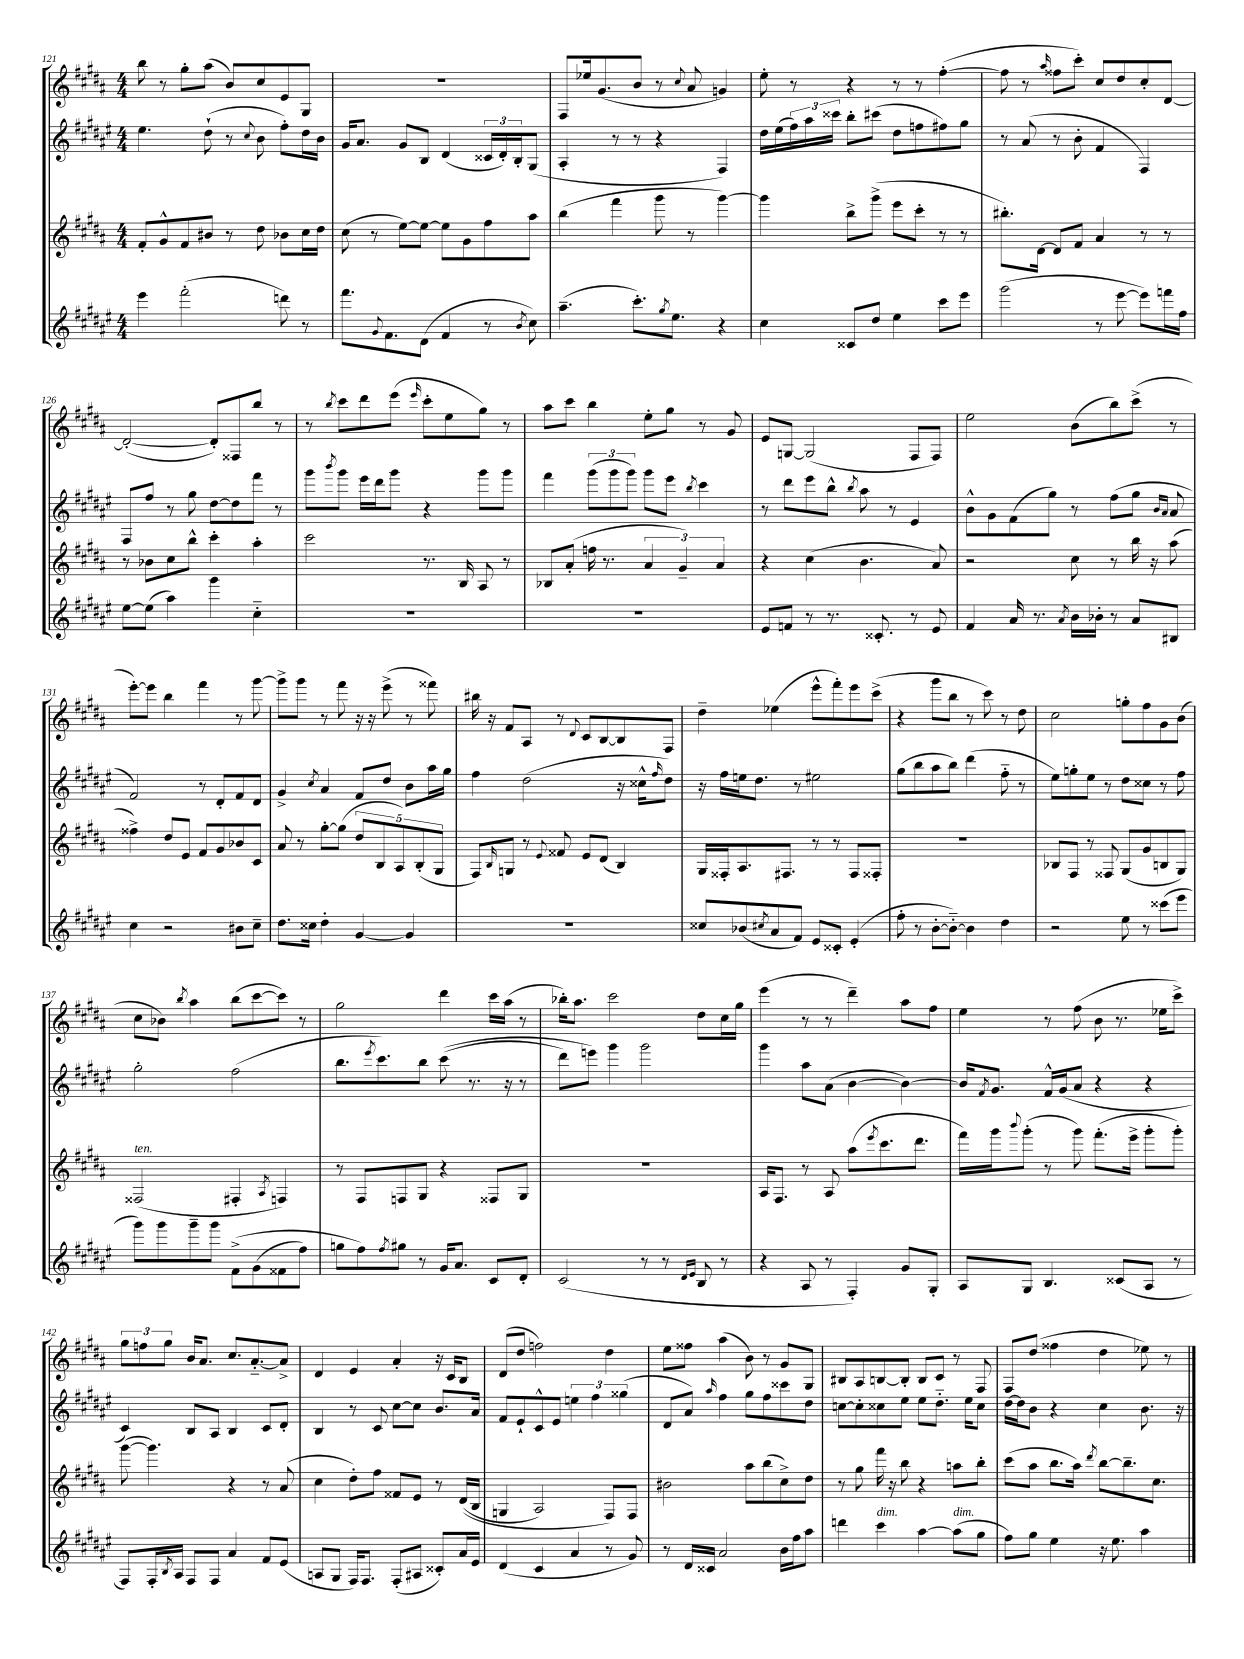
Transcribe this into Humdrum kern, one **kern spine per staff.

**kern	**kern	**kern	**kern
*part4	*part3	*part2	*part1
*staff4	*staff3	*staff2	*staff1
*clefG2	*clefG2	*clefG2	*clefG2
*k[f#c#g#d#a#e#]	*k[f#c#g#d#a#]	*k[f#c#g#d#a#e#]	*k[f#c#g#d#a#]
*M4/4	*M4/4	*M4/4	*M4/4
=121	=121	=121	=121
4eee#\	8f#'/L	4.ee#\	8bb\
.	8g#^^/	.	8r
(2fff#'\	8f#/	.	8gg#'\L
.	8b#X/J	(8dd#`\	(8aa#\J
.	8r	8r	8b/L)
.	.	8qqcc#/	.
.	8dd#\	8b\	8cc#/
8dddn\)	8b-X\L	8ff#'\L)	8e/
8r	16cc#\L	16dd#\L	8G#/J
.	16dd#\JJ	16b\JJ	.
=122	=122	=122	=122
8.fff#\L	(8cc#\	16g#/KL	1r
.	.	8.a#/J	.
.	8r	.	.
8qqg#/	.	.	.
8.f#\	.	.	.
.	[8ee\L)	8g#/L	.
(8d#\J	8ee\J_	8B/J	.
4f#/	8ee\L]	(4d#/	.
.	8g#\	.	.
8r	8ff#\	24c##X/LL	.
.	.	24d#'/)	.
.	.	24B'/J	.
8qb/	.	.	.
8cc#\)	8aa#\J	(8G#/J	.
=123	=123	=123	=123
(4.aa#~\	(4bb\	4A#'/	8F#/L
.	.	.	16ee-X/k
.	.	.	(8.g#/
.	4fff#\	8r	.
8.ccc#'\L)	.	8r	8b/J
.	8ggg#\	4r	8r
8qgg#/	.	.	.
8.ee#\J	.	.	.
.	.	.	8qqcc#/
.	8r	.	8a#/
4r	[4ggg#\)	4F#/)	4gn/)
=124	=124	=124	=124
4cc#\	4ggg#\]	16dd#\LL	8ee'\
.	.	(16ee#\	.
.	.	24ff#\)	8r
.	.	24aa#\	.
.	.	24ccc##X\JJ	.
8c##X/L	8bb^\L	8bb'\L	4r
8dd#/J	(8ggg#^\J	(8ccc#X\J	.
4ee#\	8eee\L	8dd#\L	8r
.	8ccc#'\J	8ffn\	8r
8ccc#\L	8r	8ff#X\)	([4ff#'\
8eee#\J	8r	8gg#\J	.
=125	=125	=125	=125
(2ggg#\	8.bb#X'\L)	8r	8ff#\]
.	.	(8a#/	8r
.	[16d#\Jk	.	.
.	.	.	16qqaa#/
.	8d#/L]	8r	8ff##X\L
.	8f#/J	8b'\	8ccc#'\J)
8r	4a#/	4f#/	8cc#/L
[8eee#\	.	.	8dd#/
8eee#\L])	8r	4F#/)	8cc#'/
16fffn\L	8r	.	[8d#/J
16ff#\JJ	.	.	.
!!LO:LB:g=z
=126	=126	=126	=126
[8ee#\L	8r	8F#/L	(2d#'/_
(8ee#\J]	8b-X\L	8ff#/J	.
4aa#\)	8cc#\	8r	.
.	8bb^^\J	8gg#\	.
4ggg#\	4ccc#'\	[8dd#\L	8d#'/L])
.	.	8dd#\]	8F##X/
4cc#\	4aa#'\	8fff#\J	8bb/J
.	.	8r	8r
=127	=127	=127	=127
1r	2ccc#\	8ggg#\L	8r
.	.	8qbbb/	8qbb/
.	.	8ggg#\J	8ccc#\L
.	.	16eee#\LL	8ddd#\
.	.	16ddd#\J	.
.	.	8ggg#\J	(8eee\J
.	.	.	16qqeee/
.	8.r	4r	8ccc#'\L
.	.	.	8ee\
.	16B/	.	.
.	8A#/	8ggg#\L	8gg#\J)
.	8r	8ggg#\J	8r
=128	=128	=128	=128
1r	8B-X/L	4fff#\	8aa#\L
.	(8a#'/J	.	8ccc#\J
.	16ffn\	(12ggg#\L	4bb\
.	8.r	.	.
.	.	12ggg#\	.
.	.	12ggg#\J)	.
.	6a#/	8ggg#\L	8ee'\L
.	.	8eee#\J	8gg#\J
.	6g#~/)	.	.
.	.	8qbb/	.
.	.	4ccc#\	8r
.	6a#/	.	.
.	.	.	8g#/
=129	=129	=129	=129
8e#/L	4r	8r	8e/L
8fn/J	.	8ddd#\L	[8Gn/J
8r	(4cc#\	8eee#\	(2G/]
8.r	.	8bb^^\J	.
.	.	8qbb/	.
.	4.b\	8aa#\	.
8.c##X'/	.	.	.
.	.	8r	.
8r	.	4e#/	8F#/L
8e#/	8a#/)	.	8F#/J)
=130	=130	=130	=130
4f#/	2r	8b^^\L	2ee\
.	.	8g#\	.
16a#/	.	(8f#\	.
8.r	.	.	.
.	.	8gg#\J)	.
8qa#/	.	.	.
16b\LL	8cc#\	8r	(8b\L
16b-X'\JJ	.	.	.
8r	8r	(8ff#\L	8bb\)
8a#/L	16bb\	8gg#\J	(8ccc#^\J
.	16r	.	.
.	.	16qqb/LL	.
.	.	16qqa#/JJ	.
8B#X/J	(8aa#\	8a#/	8r
!!LO:LB:g=z
=131	=131	=131	=131
4cc#\	4ff##X^\)	2f#/)	[8eee'\L)
.	.	.	8eee\J]
2r	8dd#/L	.	4bb\
.	8e/J	.	.
.	8f#/L	8r	4fff#\
.	8g#/	8d#'/L	.
8b#X\L	8b-X/	8f#/	8r
8cc#~\J	8c#/J	8d#/J	[8ggg#\
=132	=132	=132	=132
8.dd#\L	8a#/	4g#^/	8ggg#^\L]
.	8r	.	8ggg#\J
16cc##X\Jk	.	.	.
.	.	8qcc#/	.
4dd#'\	[8gg#'\L	4a#/	8r
.	(8gg#\J]	.	8fff#\
[4g#/	10dd#/L	8f#/L	16r
.	.	.	16r
.	10B/	.	.
.	.	8dd#/J	(8eee^\
.	10A#/)	.	.
4g#/]	.	8b\L	8r
.	(10B'/	.	.
.	.	16aa#\L	8fff##X\)
.	10G#/J	.	.
.	.	16gg#\JJ	.
=133	=133	=133	=133
1r	8F#/L)	4ff#\	16bb#X\
.	.	.	16r
.	16qqB/	.	.
.	8Gn/J	.	8f#/L
.	8r	(2dd#\	8A#/J
.	8qqe/	.	.
.	8f##X/	.	8r
.	.	.	8qqd#/
.	8e/L	.	8c#/L
.	(8d#/J	.	[8B/
.	4B/)	16r	8B/]
.	.	16cc##X^^\KL	.
.	.	16qqff#/	.
.	.	8dd#\J)	8F#/J
=134	=134	=134	=134
8cc##X/L	16G#/LL	16r	4dd#~\
.	16F##X'/J	16ff#\LL	.
(8b-X/	8.A#/	16een\J	.
.	.	8.dd#\J	.
8qcc#X/	.	.	.
8a#/	.	.	(4ee-X\
.	8.F#X/J	.	.
8f#/J)	.	8r	.
8e#/L	8r	2ee#X\	8eee^^\L
8c##X'/J	8r	.	8fff#'\)
(4e#'/	8F#/L	.	8eee\
.	8F##X'/J	.	(8ccc#^\J
=135	=135	=135	=135
8ff#'\	1r	(8gg#\L	4r
8r	.	8bb\	.
[8b'\L	.	8aa#\	8ggg#\L
8b\J_)	.	8bb\J)	8bb\J
4b\]	.	(4ddd#\	8r
.	.	.	8ccc#\)
4dd#\	.	8ff#\	8r
.	.	8r	8dd#\
=136	=136	=136	=136
2r	8B-X/L	8ee#\L)	2cc#\
.	8F#/J	8ggn'\	.
.	8r	8ee#\J	.
.	8F##X/	8r	.
8ee#\	(8G#/L	8dd#\L	8ggn'\L
8r	8g#/	8cc##X\J	8ff#\
(8ccc##X\L	8Bn/	8r	8g#\
8eee#\J	8G#/J)	8ff#\	(8b\J
!!LO:LB:g=z
=137	=137	=137	=137
!	!LO:TX:a:i:t=ten.	!	!
8ggg#\L)	(2F##X/	2gg#'\	8cc#\L
8ggg#\	.	.	8b-X\J)
.	.	.	8qbb/
8ggg#~\	.	.	4aa#\
8ggg#\J	.	.	.
(8f#^\L	4F#X'/	(2ff#\	(8bb\L
(8g#\	.	.	[8ccc#\
.	8qA#/	.	.
8f##X\	4Fn/)	.	8ccc#\J])
8ff#\J)	.	.	8r
=138	=138	=138	=138
8ggn\L	8r	8.bb\L	2gg#\
8ff#\)	8F#/L	.	.
.	.	8qeee#/	.
.	.	8.ccc#\)	.
8qff#/	.	.	.
8gg#X\J	8Fn/	.	.
8r	8G#/J	8bb\J	.
16g#/KL	4r	((8ccc#\	4ddd#\
8.a#/J	.	.	.
.	.	8.r	.
8c#/L	8F##X/L	.	16ccc#\LL
.	.	16r	(16aa#\JJ
8d#'/J	8G#/J	8r	8r
=139	=139	=139	=139
(2c#/	1r	8ddd#\L)	16bb-X'\KL)
.	.	.	8.aa#\J
.	.	8eeen\J)	.
.	.	4ggg#\	2ccc#\
8r	.	2ggg#\	.
8r	.	.	.
16qqd#/LL	.	.	.
16qqe#/JJ	.	.	.
8B/	.	.	8dd#\L
8r	.	.	16cc#\L
.	.	.	16gg#\JJ
=140	=140	=140	=140
4r	16A#/KL	4ggg#\	(4eee\
.	8.F#/J	.	.
8A#/	8r	8aa#\L	8r
8r	8A#/	(8a#\J	8r
4F#'/)	(8aa#\L	[4b\	4ddd#~\)
.	8qeee/	.	.
.	8.ccc#\	.	.
8g#/L	.	4b\_)	8aa#\L
.	8.ddd#\J	.	.
8G#'/J	.	.	8ff#\J
=141	=141	=141	=141
8A#/L	16fff#\LL)	16b/KL]	4ee\
.	.	8qf#/	.
.	16ggg#\J	8.g#/J	.
.	8qqbbb/	.	.
8G#/J	(8ggg#'\J	.	.
4.B/	8r	16f#^^/LL	8r
.	.	(16g#/J	.
.	8ggg#\)	8a#/J	(8ff#\
.	(8.fff#'\L	4r	8b\
(8c##X/L	.	.	8.r
.	16eee^\Jk	.	.
8A#/J	8ggg#'\L	4r	.
.	.	.	16ee-X\KL
8r	8ggg#'\J)	.	8ccc#^\J)
!!LO:LB:g=z
=142	=142	=142	=142
8F#/L)	([8ggg#\	4c#/)	12gg#\L
.	.	.	12ffn\
16F#'/L	4.ggg#\])	.	.
.	.	.	12gg#\J
8qB/	.	.	.
16A#/JJ	.	.	.
8F#/L	.	8B/L	16b/KL
.	.	.	8.a#/J
8F#/J	.	8A#/J	.
4a#/	4r	4B/	8.cc#/L
.	.	.	[8.a#/
8f#/L	8r	8c#/L	.
(8e#/J	(8a#/	8d#'/J	8a#^/J]
=143	=143	=143	=143
8An/L	4cc#\	4B/	4d#/
8G#/J	.	.	.
16F#/KL)	8dd#'\L)	8r	4e/
8.F#/J	.	.	.
.	8ff#\J	8c#/	.
(8F#'/L	8f##X/L	[8cc#\L	4a#'/
8A#X/J	8e/J	8cc#\J]	.
8c##X'/L)	8r	8.b/L	16r
.	.	.	16c#/KL
16a#/L	((16d#/LL	.	8B/J
16e#/JJ	16B/JJ	16a#/Jk	.
=144	=144	=144	=144
(4d#/	4Gn/	8f#/L	(8d#/L
.	.	8e#`/	8dd#/J
4c#/	2A#/)	8c#^^/	2ffn\)
.	.	8e#/J	.
4a#/	.	6een\	.
.	.	6ff#\	.
8r	8F#/L)	.	4dd#\
.	.	(6gg##X\	.
8g#/)	8F#/J	.	.
=145	=145	=145	=145
8r	2b#X\	8d#/L	8ee\L
16d#/LL	.	8a#/J)	8ff##X\J
16c##X/JJ	.	.	.
.	.	16qqaa#/	.
2a#/	.	4ff#\	(4aa#\
.	8aa#\L	8gg#\L	8b\)
.	(8bb\	8ff#\	8r
16b\LL	8cc#^\)	8ccc##X\	8g#/L
16ff#\J	.	.	.
8aa#\J	8dd#\J	8dd#\J	8G#/J
=146	=146	=146	=146
4dddn\	8r	[8ccn\L	8B#X/L
.	8gg#\	8cc'\]	8A#/
!LO:TX:a:i:t=dim.	!	!	!
4ccc#\	16fff#\	8cc##X\	[8Bn/
.	16r	.	.
.	8bb\	8ee#\J	8B'/J]
[4aa#\	4r	8ee#\L	8B/L
.	.	8.dd#\J	8c#/J
!LO:TX:a:i:t=dim.	!	!	!
(8aa#\L]	8aan\L	.	8r
.	.	16ee#\KL	.
8gg#\J	8bb'\J	8cc##\J	8F#/
=147	=147	=147	=147
8ff#\L)	(8ccc#\L	[16dd#\LL	8F#/L
.	.	16dd#\J]	.
8gg#\J	8aa#\J	8b\J	(8dd#/J
4ee#\	8.bb\L	4r	4ff##X\
.	16aa#\Jk)	.	.
.	8qddd#/	.	.
16r	[8bb\L	4cc#\	4dd#\
8.ee#\	.	.	.
.	8.bb~\]	.	.
4aa#\	.	8.b\	8ee-X\)
.	8.cc#\J	.	.
.	.	.	8r
.	.	16r	.
==	==	==	==
*-	*-	*-	*-
